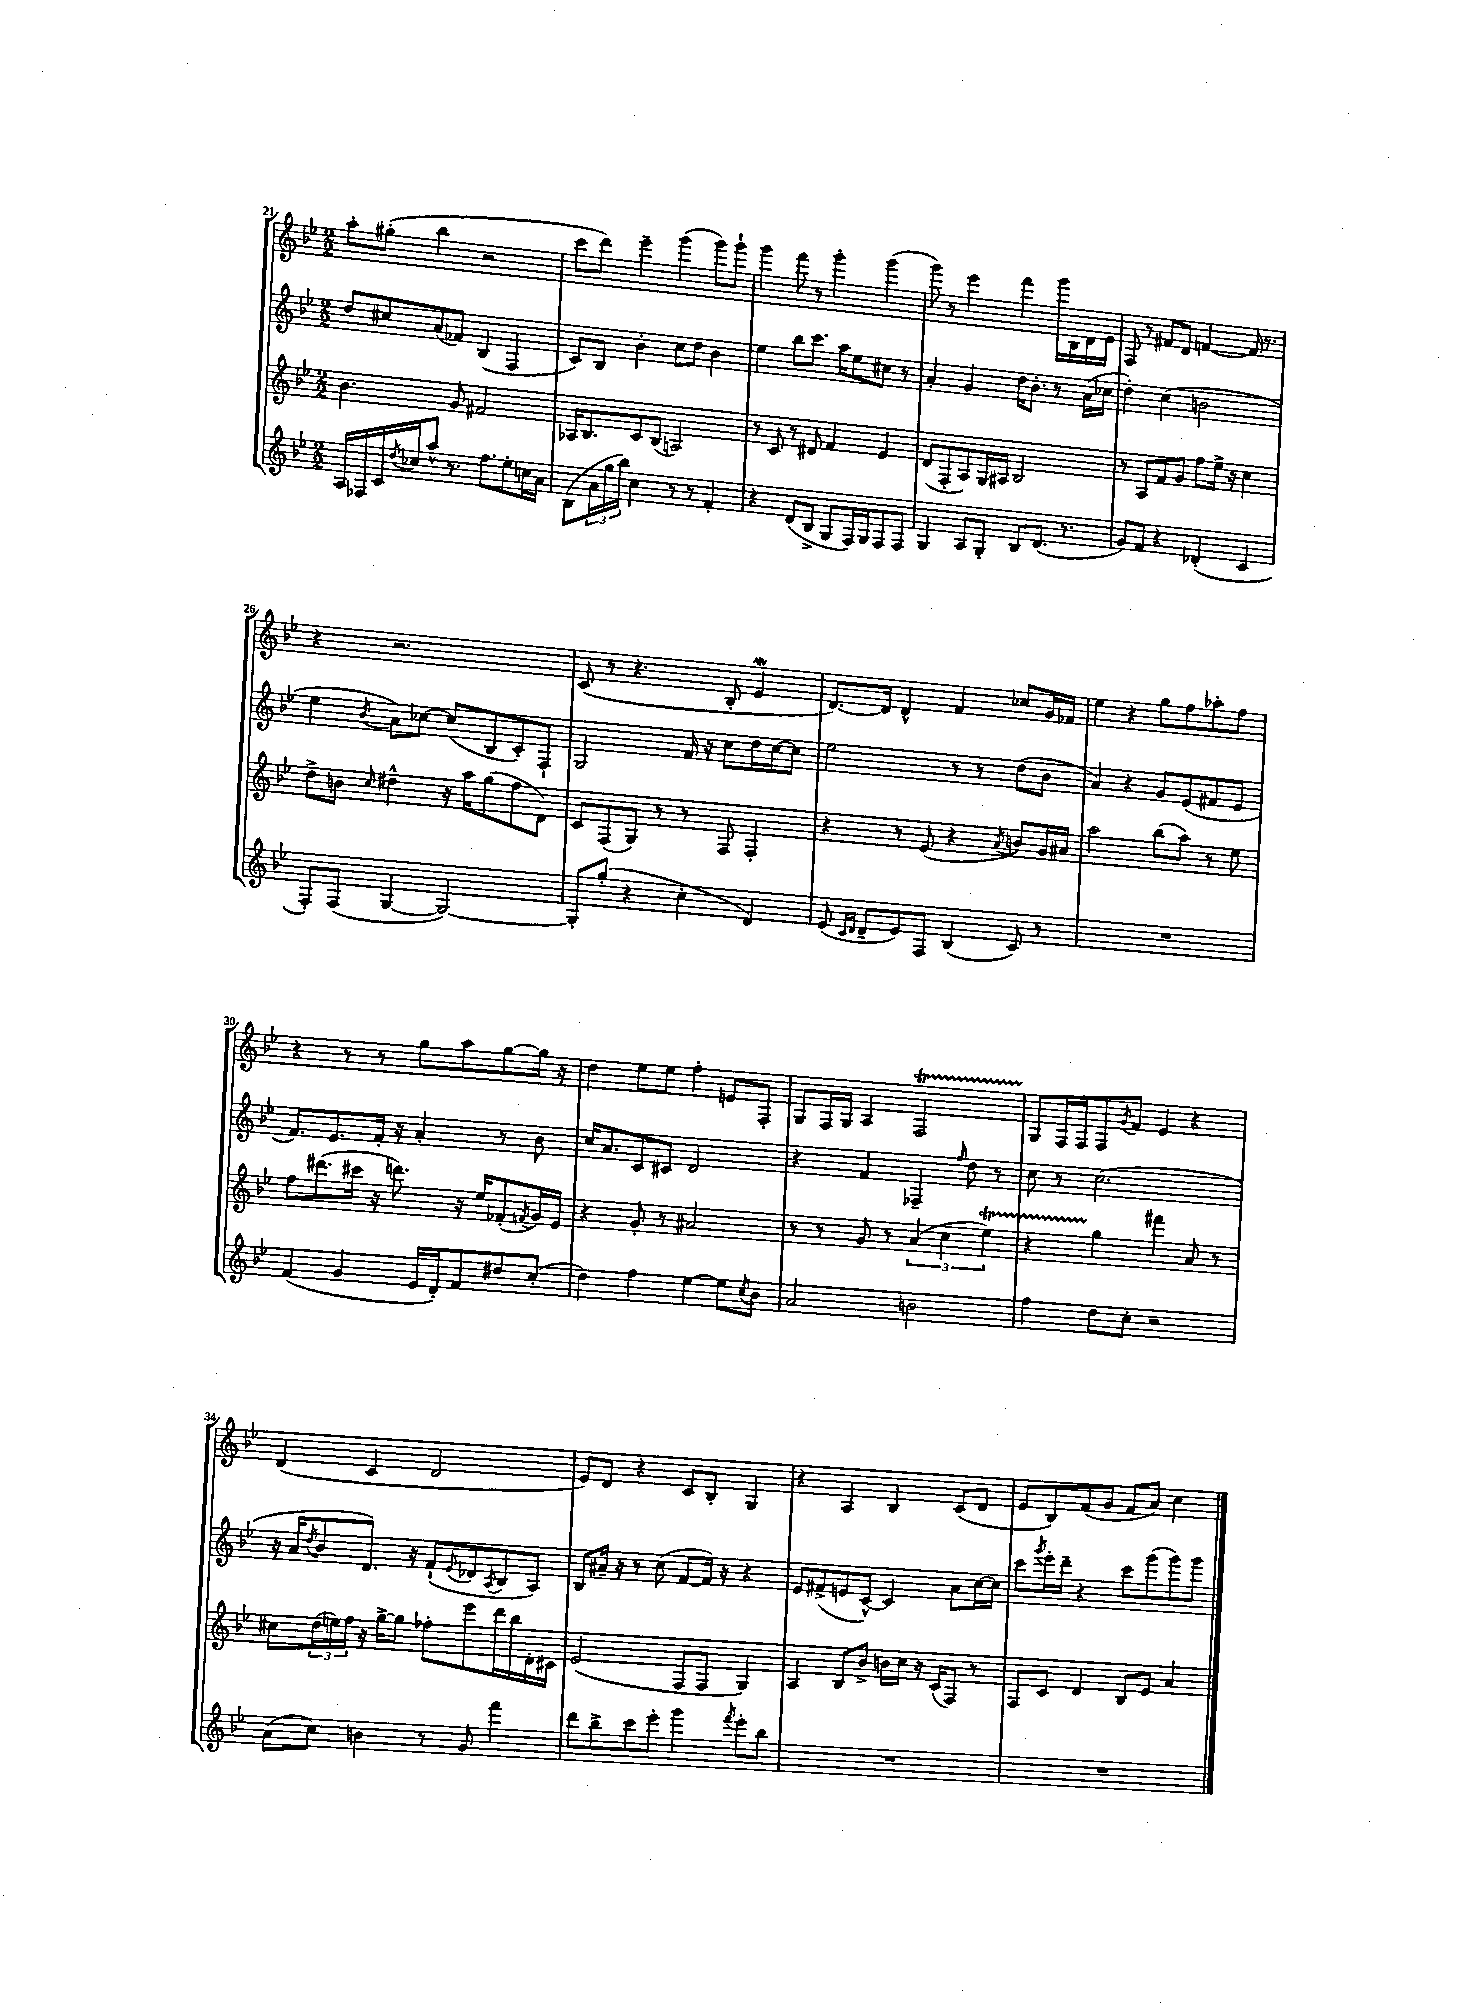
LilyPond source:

<<
\new StaffGroup <<
\new Staff = "s0" {
    \clef treble \key bes \major \numericTimeSignature \time 2/2
    a''8-. gis''8-.( bes''4 r2 |
    c'''8 d'''8) ees'''4-- g'''4( g'''8) g'''8-! |
    g'''4 f'''8 r8 g'''4-. g'''4( |
    g'''8) r8 ees'''4 f'''4 g'''16 bes16 d'16 ees'16 |
    f8 r8 fis'8 d'8 f'4~ f'16 r8. |
    r4 r2. |
    c'8( r8 r4. bes8-. ees'4\mordent |
    d'8.~) d'16 d'4-^ f'4 ces''8 g'16 fes'16 |
    ees''4 r4 g''8 f''8 aes''8-. f''8 |
    r4 r8 r8 g''8 a''8 g''8~ g''16 r16 |
    d''4 ees''8 ees''8 f''4-. e'8 f8-. |
    g8 f16 g16 a4 f2\startTrillSpan |
    g8\stopTrillSpan f16 f16 f8 \acciaccatura { g'8 } f'8 ees'4 r4 |
    d'4( c'4 d'2 |
    ees'8) d'8 r4 c'8 bes8-. g4 |
    r4 a4 bes4 c'8( d'8 |
    ees'8 bes8) f'8( g'8 f'8 a'8) c''4 \bar "|." |
}
\new Staff = "s1" {
    \clef treble \key bes \major \numericTimeSignature \time 2/2
    d''8 cis''8 a'8( fes'8) bes4( f4 |
    c'8) bes8 bes'4-. c''8 d''8 bes'4 |
    ees''4 bes''8 c'''8. a''16 ees''8 cis''8 r8 |
    a'4-. g'4 d''16 bes'8.-. r8 a'16( ces''16 |
    d''4-.) c''4( b'2 |
    ees''4 \acciaccatura { bes'8 } a'8) ces''8~ ces''8( bes8 c'8-.) f8-! |
    g2 f'16 r16 c''8 d''16 c''16~ c''8 |
    ees''2 r8 r8 d''8( bes'8 |
    a'4) r4 g'8 ees'8( fis'8 ees'8 |
    f'8.) ees'8. f'16-. r16 a'4-. r8 bes'8 |
    c''16 a'8. c'8 cis'8 d'2 |
    r4 f'4 fes4-- \grace { f''16 } d''8 r8 |
    c''8 r8 c''2.( |
    r16 a'16 \acciaccatura { d''8 } bes'8 d'8.) r16 f'8-!( \appoggiatura { ees'8 } des'8 \acciaccatura { a8 } bes8 a8) |
    bes8 ais'16-- r16 r8 c''8( f'8~ f'16) r16 r4 |
    ees'8 fis'8->( e'8 c'8~-^) c'4 a'8 c''16~ c''16 |
    c'''8 \acciaccatura { g'''8 } ees'''16-. d'''16-- r4 c'''8 g'''8( g'''8) g'''8 \bar "|." |
}
\new Staff = "s2" {
    \clef treble \key bes \major \numericTimeSignature \time 2/2
    bes'4. g'8 fis'2 |
    aes16 bes8. c'8 bes8( a2) |
    r8 c'8 r8 dis'8 f'4 ees'4 |
    d'8( f8-. a8) g16 ais16 bes2 |
    r8 a8 f'8 g'8 f''8 ees''16-> r16 c''4 |
    d''8-> b'8 \grace { c''16 } dis''4-^ r16 a''16 g''8( f''8 d'8) |
    c'8 f8( g8) r8 r8 f8 f4-. |
    r4 r8 ees'8( r4 \acciaccatura { a'8 } b'8) g'16 ais'16 |
    a''2 bes''8( a''8) r8 ees''8 |
    f''8 dis'''8.( cis'''16 r16 d'''8.) r16 ees''16 fes'8-.( \acciaccatura { f'8 } g'16) ees'16 |
    r4 g'8-. r8 ais'2 |
    r8 r8 g'8 r8 \tuplet 3/2 { a'4( c''4 ees''4\startTrillSpan) } |
    r4 g''4\stopTrillSpan fis'''4 a'8 r8 |
    cis''8 \tuplet 3/2 { d''16( e''16) f''16 } r16 g''16~-> g''8 fes''8-. ees'''8 d'''16 bes''16 d'16-. cis'16 |
    ees'2( f8 f8 g4) |
    a4 bes8 bes'8-> b'16 c''16 r16 c'16( f8) r8 |
    f8 c'8 d'4 bes8 ees'8 a'4 \bar "|." |
}
\new Staff = "s3" {
    \clef treble \key bes \major \numericTimeSignature \time 2/2
    a16 fes16 c'16 \acciaccatura { d''8 } ces''16 a''8-^ r8. f''8. ees''8-. c''16 a'16 |
    bes8( \tuplet 3/2 { a'16 g''16 bes''16) } c''4 r8 r8 f'4-. |
    r4 d'8( bes8-> g8 f16) g16 f8 f8 |
    g4 a8 g8-. bes8 d'8.( r8. |
    g'8) f'8 r4 des'4-.( c'4 |
    f8-.) f8( g4~ g2~) |
    g8-. g''8-.( r4 c''4-. d'4) |
    ees'8( \grace { c'16 d'16 } d'8-- ees'8) f8 bes4( c'8) r8 |
    R1 |
    f'4( g'4 ees'16 d'16-.) f'8 dis''8 c''8-.( |
    d''4) f''4 ees''4~ ees''8 \acciaccatura { c''8 } bes'8 |
    a'2 b'2 |
    f''4 d''8 c''8-. r2 |
    a'8( c''8) b'4 r8 g'8 f'''4 |
    d'''8 bes''8-> c'''8 ees'''8-. g'''4 \acciaccatura { f'''8 } ees'''8-. bes''8 |
    R1 |
    R1 \bar "|." |
}
>>
>>
\layout { \context { \Score currentBarNumber = #21 } }
